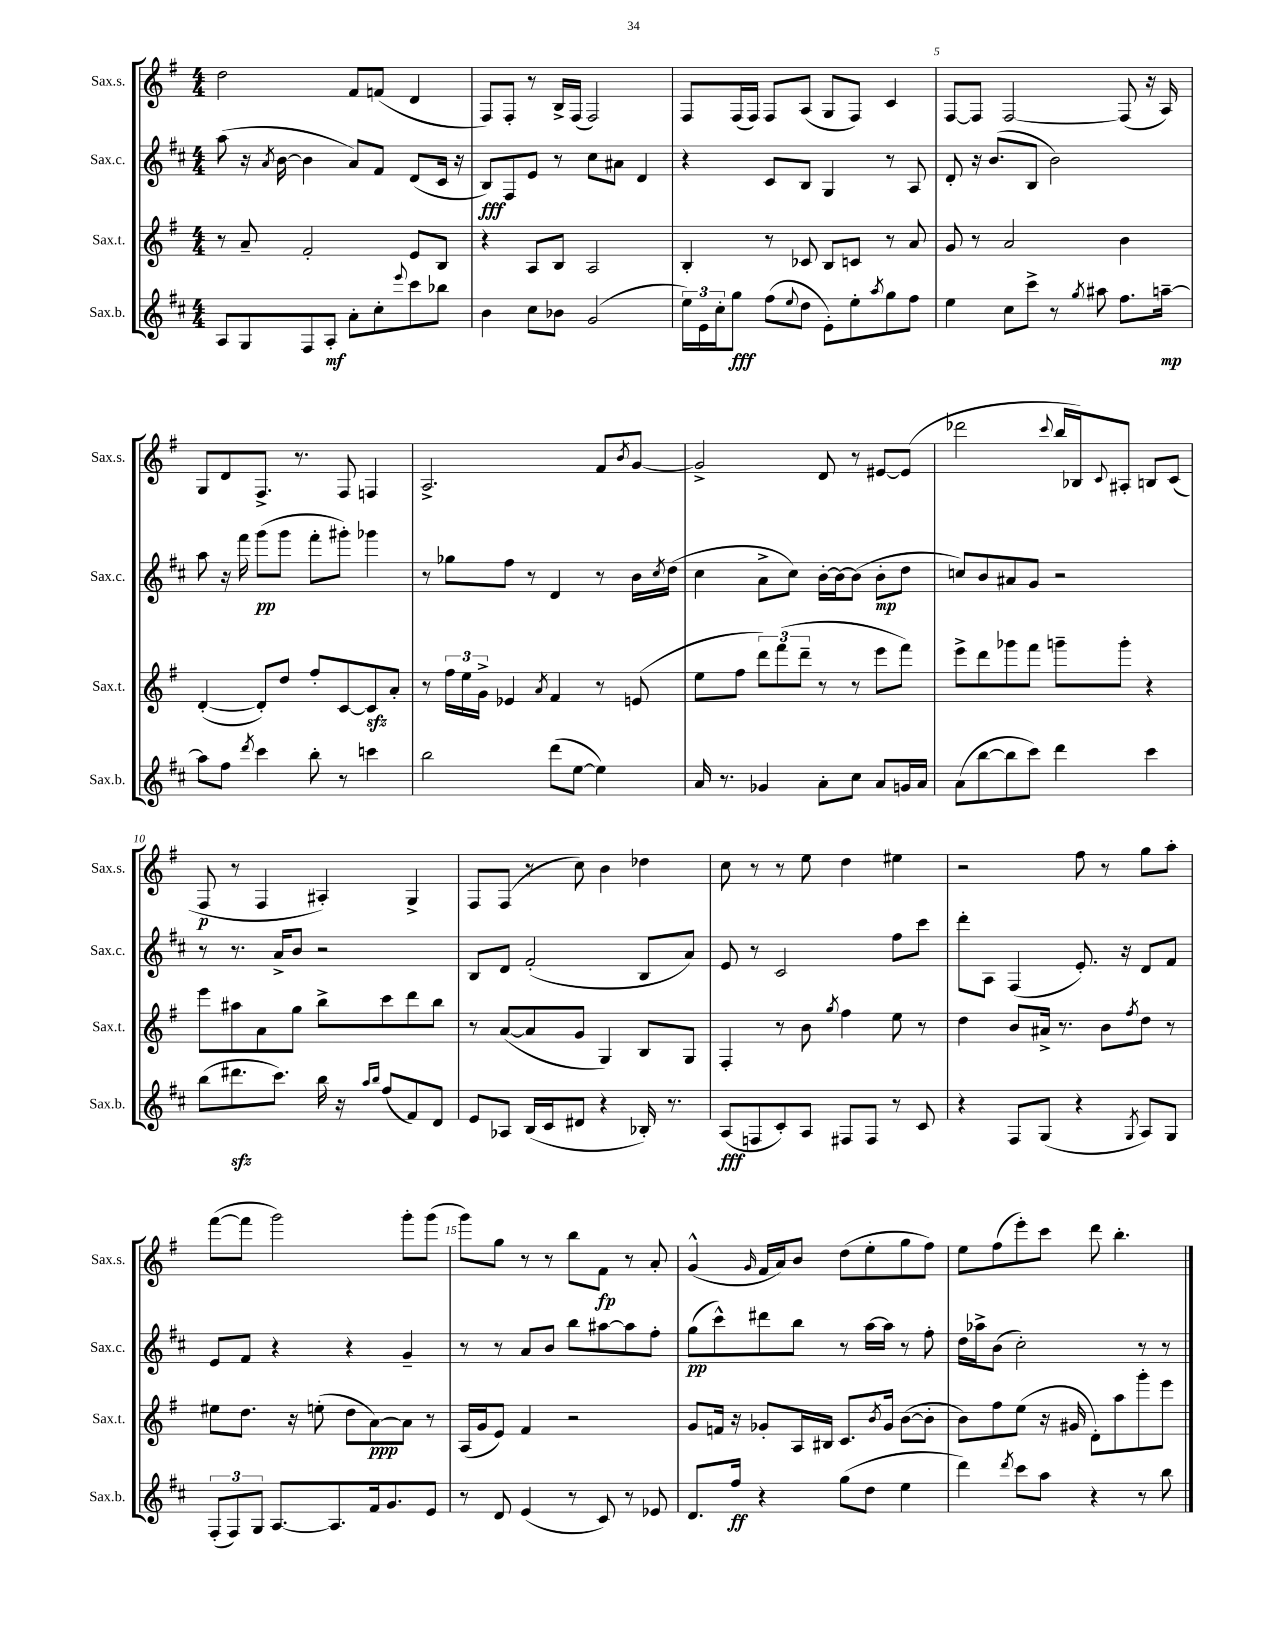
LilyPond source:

<<
\new StaffGroup <<
\new Staff = "s0" \with { instrumentName = "Sax.s." shortInstrumentName = "Sax.s." } {
    \clef treble \key g \major \numericTimeSignature \time 4/4
    d''2 fis'8 f'8( d'4 |
    fis8) fis8-. r8 b16-> fis16( fis2) |
    fis8 fis16( fis16) fis8 a8( g8 fis8) c'4 |
    fis8~ fis8 fis2~ fis8( r16 a16) |
    g8 d'8 fis8.-> r8. fis8 f4 |
    a2.-> fis'8 \acciaccatura { b'8 } g'8~ |
    g'2-> d'8 r8 eis'8~ eis'8( |
    des'''2 \appoggiatura { c'''8 } b''16 bes16) \appoggiatura { c'8 } ais8-. b8 c'8( |
    fis8\p r8 fis4 ais4-.) g4-> |
    fis8 fis8( r8 c''8) b'4 des''4 |
    c''8 r8 r8 e''8 d''4 eis''4 |
    r2 fis''8 r8 g''8 a''8-. |
    fis'''8~( fis'''8 g'''2) g'''8-. g'''8( |
    g'''8) g''8 r8 r8 b''8 fis'8\fp r8 a'8-. |
    g'4-^( \grace { g'16 } fis'16 a'16) b'8 d''8( e''8-. g''8 fis''8) |
    e''8 fis''8( e'''8-.) c'''8 d'''8 b''4.-. \bar "|." |
}
\new Staff = "s1" \with { instrumentName = "Sax.c." shortInstrumentName = "Sax.c." } {
    \clef treble \key d \major \numericTimeSignature \time 4/4
    a''8( r16 \acciaccatura { a'8 } b'16~ b'4 a'8) fis'8 d'8( cis'16 r16 |
    b8\fff) fis8 e'8 r8 cis''8 ais'8 d'4 |
    r4 cis'8 b8 g4 r8 a8 |
    d'8-. r16 b'8.( b8 b'2) |
    a''8 r16 fis'''16 g'''8\pp( g'''8 fis'''8-. gis'''8-.) ges'''4 |
    r8 ges''8 fis''8 r8 d'4 r8 b'16 \acciaccatura { cis''8 } d''16( |
    cis''4 a'8-> cis''8) b'16~-. b'16~ b'8( b'8-.\mp d''8 |
    c''8) b'8 ais'8 g'8 r2 |
    r8 r8. a'16-> b'8 r2 |
    b8 d'8 fis'2-.( b8 a'8) |
    e'8 r8 cis'2 fis''8 cis'''8 |
    d'''8-. a8 fis4( e'8.-.) r16 d'8 fis'8 |
    e'8 fis'8 r4 r4 g'4-- |
    r8 r8 a'8 b'8 b''8 ais''8~ ais''8 fis''8-. |
    g''8\pp( cis'''8-^) dis'''8 b''8 r8 a''16~ a''16 r8 fis''8-. |
    d''16 aes''16-> b'8( cis''2-.) r8 r8 \bar "|." |
}
\new Staff = "s2" \with { instrumentName = "Sax.t." shortInstrumentName = "Sax.t." } {
    \clef treble \key g \major \numericTimeSignature \time 4/4
    r8 a'8-- fis'2-. e'8 b8 |
    r4 a8 b8 a2 |
    b4-. r8 ces'8 b8 c'8 r8 a'8 |
    g'8 r8 a'2 b'4 |
    d'4~-.( d'8-.) d''8 fis''8-. c'8~ c'8\sfz a'8-. |
    r8 \tuplet 3/2 { fis''16 e''16 g'16-> } ees'4 \acciaccatura { a'8 } fis'4 r8 e'8( |
    e''8 fis''8 \tuplet 3/2 { d'''8) fis'''8( d'''8-- } r8 r8 e'''8 fis'''8) |
    e'''8-> d'''8 ges'''8 fis'''8 g'''8-- g'''8-. r4 |
    e'''8 ais''8 a'8 g''8 b''8-> c'''8 d'''8 b''8 |
    r8 a'8~( a'8 g'8 g4) b8 g8 |
    fis4-. r8 b'8 \acciaccatura { g''8 } fis''4 e''8 r8 |
    d''4 b'8 ais'16-> r8. b'8 \acciaccatura { fis''8 } d''8 r8 |
    eis''8 d''8. r16 e''8-.( d''8 a'8~\ppp) a'8 r8 |
    a16( g'16 e'8) fis'4 r2 |
    g'8 f'16 r16 ges'8-. a16 bis16 c'8. \acciaccatura { b'8 } ges'16 b'8~( b'8-. |
    b'8) fis''8 e''8( r16 gis'16 d'8-.) a''8 g'''8-. e'''8 \bar "|." |
}
\new Staff = "s3" \with { instrumentName = "Sax.b." shortInstrumentName = "Sax.b." } {
    \clef treble \key d \major \numericTimeSignature \time 4/4
    a8 g8 fis8 a8-.\mf a'8-. cis''8-. \appoggiatura { e'''8 } cis'''8 bes''8 |
    b'4 cis''8 bes'8 g'2( |
    \tuplet 3/2 { e''16) e'16 cis''16-. } g''8\fff fis''8( \appoggiatura { e''8 } d''8 e'8-.) e''8-. \acciaccatura { a''8 } g''8 fis''8 |
    e''4 cis''8 cis'''8-> r8 \acciaccatura { g''8 } ais''8 fis''8. a''16~--\mp |
    a''8 fis''8 \acciaccatura { d'''8 } cis'''4 b''8-. r8 c'''4 |
    b''2 d'''8( e''8~ e''4) |
    a'16 r8. ges'4 a'8-. cis''8 a'8 g'16 a'16 |
    a'8( b''8~ b''8 cis'''8) d'''4 cis'''4 |
    b''8( dis'''8.\sfz cis'''8.) b''16 r16 \grace { a''16 b''16 } fis''8( fis'8) d'8 |
    e'8 aes8 b16( cis'16 dis'8 r4 bes16-.) r8. |
    a8\fff( f8 cis'8-.) a8 fis8 fis8 r8 cis'8 |
    r4 fis8 g8( r4 \acciaccatura { g8 } a8) g8 |
    \tuplet 3/2 { fis8-.( fis8) g8 } a8.~ a8. fis'16 g'8. e'8 |
    r8 d'8 e'4( r8 cis'8) r8 ees'8 |
    d'8. fis''16\ff r4 g''8( d''8 e''4 |
    d'''4) \acciaccatura { d'''8 } cis'''8 a''8 r4 r8 b''8 \bar "|." |
}
>>
>>
\layout { \context { \Score currentBarNumber = #2 \override BarNumber.break-visibility = ##(#f #t #t) barNumberVisibility = #(every-nth-bar-number-visible 5) } }
